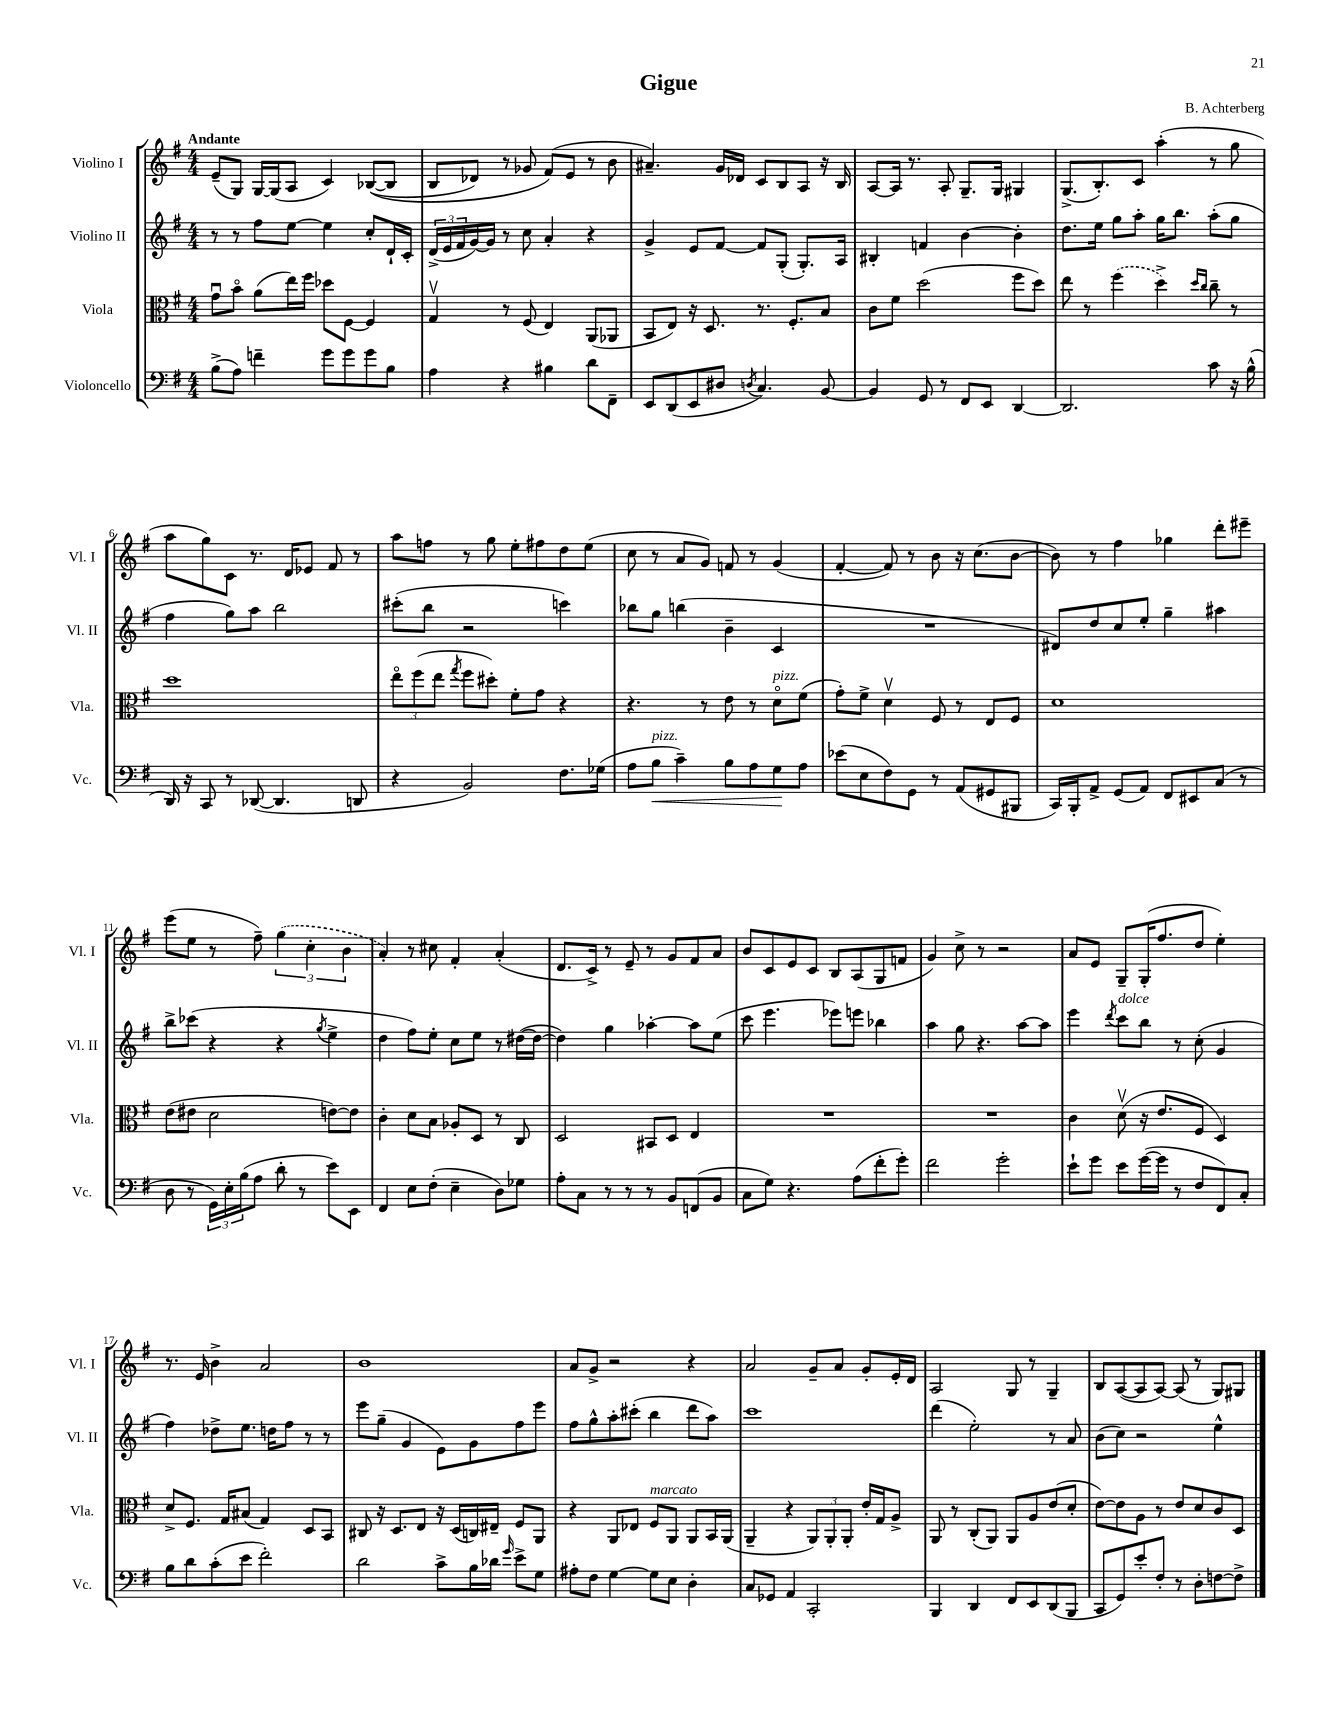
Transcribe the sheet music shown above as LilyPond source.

\header { title = "Gigue" composer = "B. Achterberg" }
<<
\new StaffGroup <<
\new Staff = "s0" \with { instrumentName = "Violino I" shortInstrumentName = "Vl. I" } {
    \clef treble \key g \major \numericTimeSignature \time 4/4 \tempo "Andante"
    e'8--( g8) g16~ g16( a8 c'4) bes8~(\( bes8 |
    b8 des'8) r8 ges'8 fis'8(\) e'8 r8 b'8 |
    ais'4.--) g'16 des'16 c'8 b8 a8 r16 b16 |
    a8~ a16 r8. a8-. g8.-- g16 gis4 |
    g8.->( b8.-.) c'8 a''4-.( r8 g''8 |
    a''8 g''8) c'8 r8. d'16 ees'8 fis'8 r8 |
    a''8 f''8 r8 g''8 e''8-. fis''8 d''8 e''8( |
    c''8 r8 a'8 g'8) f'8 r8 g'4( |
    fis'4~-. fis'8) r8 b'8 r16 c''8.( b'8~ |
    b'8) r8 fis''4 ges''4 d'''8-. eis'''8-- |
    e'''8( e''8 r8 fis''8--) \tuplet 3/2 { \once \slurDashed g''4( c''4-. b'4 } |
    a'4-.) r8 cis''8 fis'4-. a'4-.( |
    d'8. c'16->) r8 e'8-- r8 g'8 fis'8 a'8 |
    b'8 c'8 e'8 c'8 b8 a8( g8 f'8 |
    g'4) c''8-> r8 r2 |
    a'8 e'8 g8-- g16-.( fis''8. d''8 e''4-.) |
    r8. e'16 b'4-> a'2 |
    b'1 |
    a'8 g'8-> r2 r4 |
    a'2 g'8-- a'8 g'8-. e'16-. d'16 |
    a2 g8 r8 g4-- |
    b8 a8~( a8 a8~) a8( r8 g8) gis8 \bar "|." |
}
\new Staff = "s1" \with { instrumentName = "Violino II" shortInstrumentName = "Vl. II" } {
    \clef treble \key g \major \numericTimeSignature \time 4/4
    r8 r8 fis''8 e''8~ e''4 c''8-. d'16-! c'16-. |
    \tuplet 3/2 { d'16->( e'16 fis'16 } g'16~) g'16 r8 c''8 a'4-. r4 |
    g'4-> e'8 fis'8~ fis'8 g8-.( g8.-.) a16 |
    bis4-. f'4 b'4~ b'4-. |
    d''8. e''16 g''8 a''8-. g''16 b''8. a''8-.( g''8 |
    fis''4 g''8) a''8 b''2 |
    cis'''8-.( b''8 r2 c'''4) |
    bes''8 g''8 b''4( b'4-- c'4 |
    R1 |
    dis'8) d''8 c''8 e''8-. g''4-- ais''4 |
    b''8-> ces'''8( r4 r4 \acciaccatura { g''8 } e''4-> |
    d''4 fis''8) e''8-. c''8 e''8 r8 dis''16~( dis''16~ |
    dis''4) g''4 aes''4~-. aes''8 e''8( |
    c'''8 e'''4. ees'''8) e'''8 bes''4 |
    a''4 g''8 r4. a''8~ a''8 |
    e'''4 \acciaccatura { d'''8 } c'''8^\markup { \italic "dolce" } b''8 r8 c''8-.( g'4 |
    fis''4) des''8-> e''8. d''16 fis''8 r8 r8 |
    e'''8 g''8--( g'4 e'8) g'8 fis''8 e'''8 |
    fis''8 g''8-^ a''8-. cis'''8-.( b''4 d'''8 a''8) |
    c'''1 |
    d'''4( e''2-.) r8 a'8 |
    b'8( c''8) r2 e''4-^ \bar "|." |
}
\new Staff = "s2" \with { instrumentName = "Viola" shortInstrumentName = "Vla." } {
    \clef alto \key g \major \numericTimeSignature \time 4/4
    g'8\downbow b'8\flageolet a'8( e''16) fis''16 des''8 fis8~ fis4 |
    g4\upbow r8 fis8( e4) a,8( aes,8 |
    b,8 e8) r16 d8. r8. fis8.-. b8 |
    c'8 fis'8 d''2( fis''8 d''8) |
    e''8 r8 \once \slurDashed fis''4( d''4->) \grace { d''16 c''16 } c''8-- r8 |
    d''1 |
    \tuplet 3/2 { e''8\flageolet fis''8( e''8 } \acciaccatura { g''8 } fis''8 dis''8-.) fis'8-. g'8 r4 |
    r4. r8 e'8 r8 d'8\flageolet^\markup { \italic "pizz." } fis'8( |
    g'8-.) fis'8-> d'4\upbow fis8 r8 e8 fis8 |
    d'1 |
    e'8( eis'8 d'2 e'8~) e'8 |
    c'4-. d'8 b8 aes8-. d8 r8 c8 |
    d2 bis,8 d8 e4 |
    R1 |
    R1 |
    c'4 d'8\upbow( r16 e'8. fis8 d4) |
    d'8-> fis8. g16 bis8( g4) d8 b,8 |
    cis8 r16 d8. e8 r16 d16( c16) eis16-- fis8 a,8 |
    r4 a,8 ees8 fis8^\markup { \italic "marcato" } a,8 a,8 b,16 a,16( |
    a,4-- r4 \tuplet 3/2 { a,8) a,8-. a,8-. } e'16-. g16 a8-> |
    a,8 r8 c8-.( a,8) a,8 a8 e'8( d'8-. |
    e'8~) e'8 a8 r8 e'8 d'8 c'8 d8 \bar "|." |
}
\new Staff = "s3" \with { instrumentName = "Violoncello" shortInstrumentName = "Vc." } {
    \clef bass \key g \major \numericTimeSignature \time 4/4
    b8->( a8) f'4-- g'8 g'8 g'8 b8 |
    a4 r4 bis4 d'8 fis,8-- |
    e,8 d,8( e,8 dis8 \acciaccatura { d8 } c4.) b,8~ |
    b,4 g,8 r8 fis,8 e,8 d,4~ |
    d,2. c'8 r16 b16-^( |
    d,16) r16 c,8 r8 des,8~( des,4. d,8 |
    r4 b,2) fis8. ges16( |
    a8 b8\<^\markup { \italic "pizz." } c'4--) b8 a8 g8\! a8 |
    ees'8( e8 fis8) g,8 r8 a,8( gis,8 bis,,8 |
    c,16) b,,16-. a,8-> g,8( a,8) fis,8 eis,8 c8( r8 |
    d8 r8 \tuplet 3/2 { g,16) e16-. b16( } a8 d'8-. r8 e'8) e,8 |
    fis,4 e8 fis8-.( e4-- d8) ges8 |
    a8-. c8 r8 r8 r8 b,8 f,8( b,8 |
    c8 g8) r4. a8( fis'8-. g'8-.) |
    fis'2 g'2-. |
    e'8-! g'8 e'8 g'16~( g'16 r8 fis8 fis,8) c8-. |
    b8 d'8 c'8-.( e'8 fis'2-.) |
    d'2 c'8-> b16 des'16 \grace { g'16 } e'8-> g8 |
    ais8-. fis8 g4~ g8 e8 d4-. |
    c8 ges,8 a,4 c,2-. |
    b,,4 d,4 fis,8 e,8 d,8( b,,8 |
    c,8 g,8) e'8-. fis8-. r8 d8-. f8~ f8-> \bar "|." |
}
>>
>>
